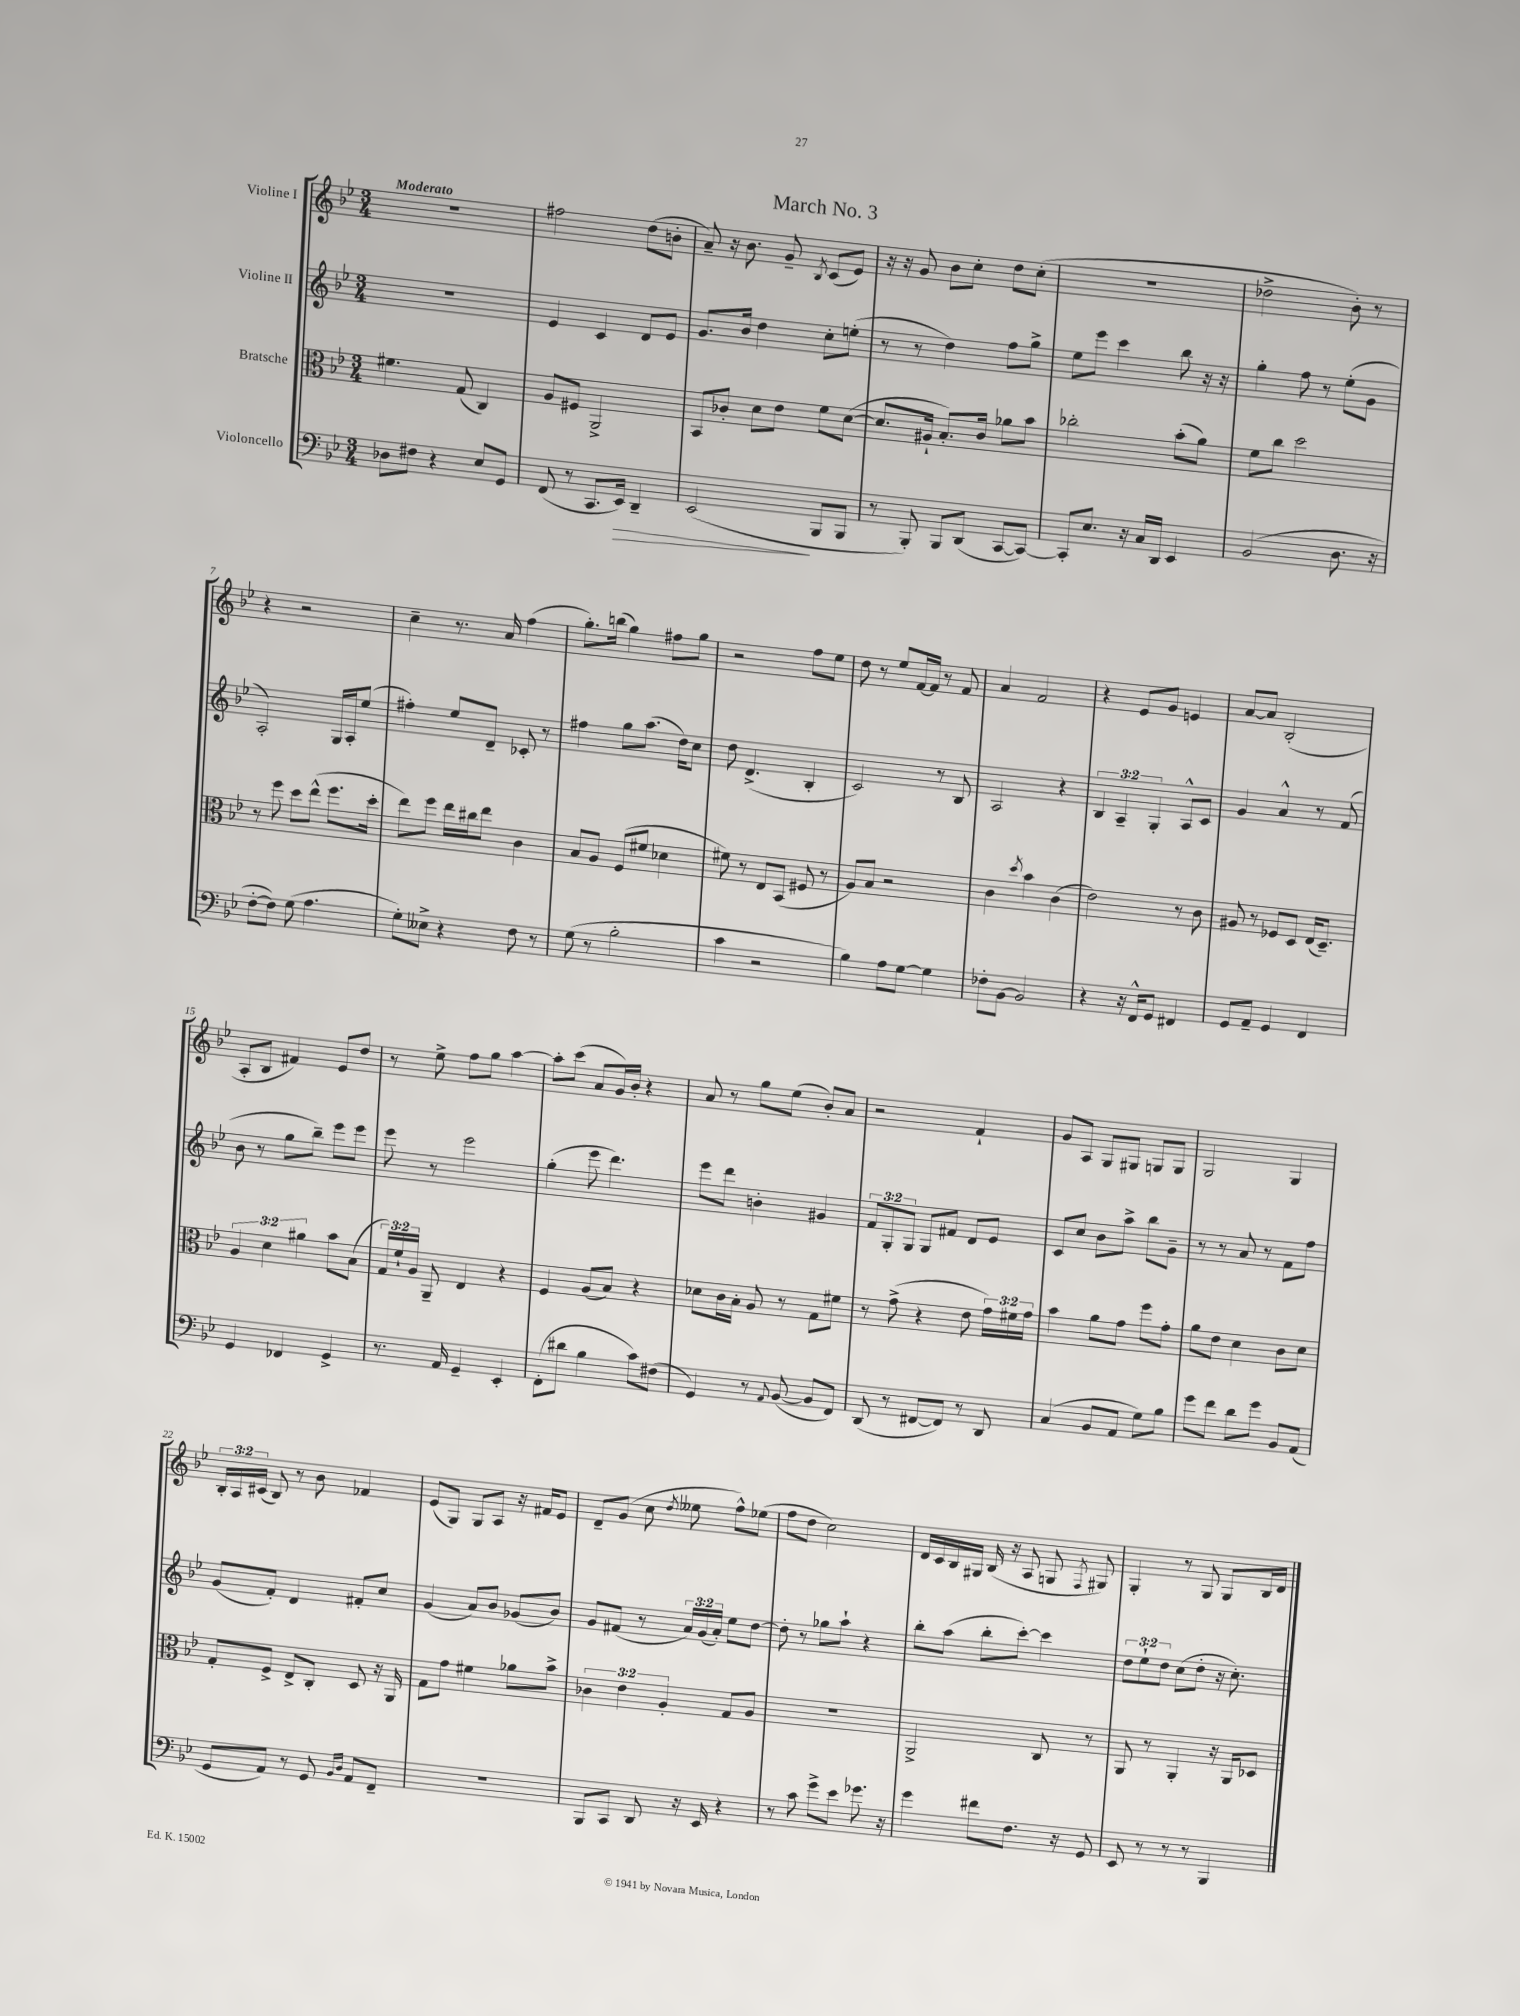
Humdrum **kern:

**kern	**dynam	**kern	**kern	**kern
*part4	*part4	*part3	*part2	*part1
*staff4	*staff4	*staff3	*staff2	*staff1
*I"Violoncello	*	*I"Bratsche	*I"Violine II	*I"Violine I
*clefF4	*	*clefC3	*clefG2	*clefG2
*k[b-e-]	*	*k[b-e-]	*k[b-e-]	*k[b-e-]
*M3/4	*	*M3/4	*M3/4	*M3/4
=1	=1	=1	=1	=1
!	!	!	!	!LO:TX:a:B:t=Moderato
8D-X\L	.	4.f#X\	2.r	2.r
8F#X\J	.	.	.	.
4r	.	.	.	.
.	.	(8G/	.	.
8E-/L	.	4C/)	.	.
8GG/J	.	.	.	.
=2	=2	=2	=2	=2
(8FF/	.	8A/L	4e-/	2ff#X\
8r	.	8F#X/J	.	.
8.CC/L	.	2AA^/	4c/	.
!	!LO:HP:b	!	!	!
16EE-/Jk)	>	.	.	.
4DD~/	.	.	8d/L	(8dd\L
.	.	.	8e-/J	8bn'\J
=3	=3	=3	=3	=3
(2EE-/	.	8BB-/L	8.g/L	8a~/)
.	.	8c-X'/J	.	16r
.	.	.	16b-/Jk	8.b-\
.	.	8d\L	4dd\	.
.	.	8e-\J	.	8g~/
.	.	.	.	8qB-/
8BBB-/L	]	8f\L	8cc'\L	(8c/L
8BBB-/J	.	([8d\J	(8een'\J	8e-/J)
=4	=4	=4	=4	=4
8r	.	8.d/L]	8r	16r
.	.	.	.	16r
8BBB-'/)	.	.	8r	8g/
.	.	16A#X`/Jk	.	.
8BBB-/L	.	8.B-'/L)	4dd\)	8b-\L
(8DD/J	.	.	.	8cc'\J
.	.	16c/Jk	.	.
[8CC/L	.	8a-X\L	8ff\L	8dd\L
8CC/J_)	.	8b-\J	8gg^\J	(8cc'\J
=5	=5	=5	=5	=5
8CC'/L]	.	2cc-X'\	8ee-\L	2.r
8.E-/J	.	.	8eee-\J	.
.	.	.	4ccc\	.
16r	.	.	.	.
16C/LL	.	.	.	.
16DD/JJ	.	.	.	.
4EE-/	.	(8b-'\L	8bb-\	.
.	.	8a\J)	16r	.
.	.	.	16r	.
=6	=6	=6	=6	=6
(2BB-/	.	8f\L	4gg'\	2dd-X^\
.	.	8cc\J	.	.
.	.	2dd\	8ff\	.
.	.	.	8r	.
8.D\	.	.	(8ee-'\L	8b-'\)
.	.	.	8g\J	8r
16r	.	.	.	.
!!LO:LB:g=z
=7	=7	=7	=7	=7
[8F'\L	.	8r	2A'/)	4r
8F\J])	.	8ff\	.	.
(8G\	.	8dd\L	.	2r
4.A\	.	(8ee-^^\J	.	.
.	.	8.ff\L	16G/LL	.
.	.	.	16A'/J	.
.	.	.	(8ee-/J	.
.	.	16dd'\Jk	.	.
=8	=8	=8	=8	=8
8G'\L)	.	8ee-\L)	4ff#X'\)	4cc~\
8E--X^\J	.	8ff\J	.	.
4r	.	16ee-\LL	8ee-/L	8.r
.	.	16cc#X\J	.	.
.	.	8ee-\J	8d~/J	.
.	.	.	.	16a/
8F\	.	4c\	8c-X'/	(4ff\
8r	.	.	8r	.
=9	=9	=9	=9	=9
(8G\	.	8B-/L	4ff#X\	8.gg'\L)
8r	.	8A/J	.	.
.	.	.	.	(16bbn\Jk
2B-'\	.	(8F/L	8gg\L	4gg\)
.	.	8f#X/J	(8.aa\J	.
.	.	4d-X\	.	8ff#X\L
.	.	.	16dd\KL)	.
.	.	.	8cc\J	8gg\J
=10	=10	=10	=10	=10
4c\	.	8f#X\)	8dd\	2r
.	.	8r	(4.d^/	.
2r	.	8E-/L	.	.
.	.	(8BB-/J	.	.
.	.	8F#X/	4B-'/	8ff\L
.	.	8r	.	8ee-\J
=11	=11	=11	=11	=11
4B-\)	.	8A/L)	2c/)	8dd\
.	.	8B-/J	.	8r
8A\L	.	2r	.	8ee-/L
[8G\J	.	.	.	[16f/L
.	.	.	.	16f/JJ]
4G\]	.	.	8r	8r
.	.	.	8B-/	8f/
=12	=12	=12	=12	=12
8F-X'\L	.	4c\	2A/	4a/
[8BB-\J	.	.	.	.
.	.	8qdd/	.	.
2BB-/]	.	4b-\	.	2f/
.	.	(4c\	4r	.
=13	=13	=13	=13	=13
4r	.	2e-\)	6B-/	4r
.	.	.	6A~/	.
16r	.	.	.	8e-/L
16FF^^/KL	.	.	.	.
.	.	.	6G'/	.
8GG/J	.	.	.	8g/J
4FF#X/	.	8r	8A^^/L	4en/
.	.	8c\	8c/J	.
=14	=14	=14	=14	=14
8GG/L	.	8A#X/	4g/	[8a/L
8AA~/J	.	8r	.	8a/J]
4GG/	.	8F-X/L	4a^^/	(2B-'/
.	.	8D/J	.	.
4FF/	.	(16E-/KL	8r	.
.	.	8.D~/J)	.	.
.	.	.	(8f/	.
!!LO:LB:g=z
=15	=15	=15	=15	=15
4GG/	.	6A/	8b-\	8A'/L
.	.	.	8r	8B-/J
.	.	6d\	.	.
4FF-X/	.	.	8gg\L	4f#X/)
.	.	6a#X\	.	.
.	.	.	8bb-~\J)	.
4GG^/	.	8b-\L	8eee-\L	8e-/L
.	.	(8B-\J	8eee-\J	8dd/J
=16	=16	=16	=16	=16
8.r	.	24G/LL)	8eee-\	8r
.	.	24f`/	.	.
.	.	24A/JJ	.	.
.	.	8AA~/	8r	8ee-^\
16AA/	.	.	.	.
4GG~/	.	4E-/	2eee-\	8ff\L
.	.	.	.	8gg\J
4EE-'/	.	4r	.	[4aa\
=17	=17	=17	=17	=17
(8FF'\L	.	4F/	(4gg'\	8aa'\L]
8d#X\J	.	.	.	(8ccc\J
4B-\	.	(8A/L	8eee-\	8a/L
.	.	8B-/J)	4.ddd\)	16g/L)
.	.	.	.	16b-'/JJ
8c\L)	.	4r	.	4r
(8F#X\J	.	.	.	.
=18	=18	=18	=18	=18
4GG/)	.	8d-X\L	8eee-\L	8a/
.	.	16c\L	8ddd\J	8r
.	.	16B-'\JJ	.	.
8r	.	8A/	4bn'\	8gg\L
8qqAA/	.	.	.	.
([8BB-/	.	8r	.	(8ee-\J
8BB-/L]	.	8G\L	4g#X/	8b-'/L)
8FF/J)	.	8f#X\J	.	8a/J
=19	=19	=19	=19	=19
(8DD/	.	8r	12f/L	2r
.	.	.	12G'/	.
8r	.	(8g^\	.	.
.	.	.	12G/J	.
[8FF#X/L	.	4r	8G/L	.
8FF#/J])	.	.	8f#X/J	.
8r	.	8e-\	8d/L	4f`/
8DD/	.	24g\LL)	8e-/J	.
.	.	24f#X\	.	.
.	.	24g\JJ	.	.
=20	=20	=20	=20	=20
(4C/	.	4b-\	8c/L	8g/L
.	.	.	8cc/J	8A/J
8BB-/L	.	8a\L	8b-\L	8G/L
8AA/J	.	8g\J	8aa^\J	8G#X/J
8G\L)	.	8ff\L	8bb-\L	8Gn/L
8B-\J	.	8g'\J	8g~\J	8G/J
=21	=21	=21	=21	=21
8g\L	.	8a\L	8r	2G/
8f\J	.	8e-\J	8r	.
8d\L	.	4d\	8a/	.
8g\J	.	.	8r	.
8BB-/L	.	8c\L	8f\L	4G/
(8AA/J	.	8d\J	8ff\J	.
!!LO:LB:g=z
=22	=22	=22	=22	=22
8GG/L	.	8G'/L	(8g/L	24B-'/LL
.	.	.	.	24A/
.	.	.	.	(24c#X/JJ
8AA/J)	.	8F^/J	8f'/J)	8B-/)
8r	.	8E-^/L	4d/	8r
8GG/	.	8C'/J	.	8b-\
16qqBB-/LL	.	.	.	.
16qqD/JJ	.	.	.	.
8AA/L	.	8D/	8f#X'/L	4f-X/
8FF~/J	.	16r	8cc/J	.
.	.	16AA/	.	.
=23	=23	=23	=23	=23
2.r	.	8G\L	(4g/	(8e-/L
.	.	8g\J	.	8G/J)
.	.	4f#X\	8a/L)	8G/L
.	.	.	8b-/J	8A/J
.	.	8a-X\L	(8g-X/L	16r
.	.	.	.	16f#X/KL
.	.	8b-^\J	8b-/J)	8e-/J
=24	=24	=24	=24	=24
8BBB-/L	.	6c-X\	8g/L	8d~/L
8CC/J	.	.	(8f#X/J	(8g/J
.	.	6e-\	.	.
8DD/	.	.	8r	8cc\
.	.	6A'/	.	.
.	.	.	.	8qdd/
16r	.	.	24a/LL)	8ee--X\
.	.	.	(24g/	.
16EE-/	.	.	.	.
.	.	.	24a'/JJ)	.
4r	.	8G/L	8ee-\L	8ff^^\L)
.	.	8A/J	[8dd\J	(8ee-X\J
=25	=25	=25	=25	=25
8r	.	2.r	8dd'\]	8ff\L
8c\	.	.	8r	8dd\J
8g^\L	.	.	8gg-X\L	2cc\)
8e-\J	.	.	8aa`\J	.
8.g-X\	.	.	4r	.
16r	.	.	.	.
=26	=26	=26	=26	=26
4g\	.	2AA^/	8bb-'\L	16d/LL
.	.	.	.	16c/
.	.	.	(8aa\J	16B-/
.	.	.	.	16G#X/JJ
8f#X\L	.	.	8bb-'\L	(16B-/
.	.	.	.	16r
8.F\J	.	.	[8ccc'\J)	8A/
.	.	8C/	4ccc\]	8Gn/
16r	.	.	.	.
.	.	.	.	8qF/
8GG/	.	8r	.	8G#X/)
=27	=27	=27	=27	=27
8EE-/	.	8AA/	12dd\L	4G'/
.	.	.	12ee-`\	.
8r	.	8r	.	.
.	.	.	12dd\J	.
8r	.	4AA'/	(8cc\L	8r
8r	.	.	8dd'\J	8G/
4BBB-/	.	16r	16r	8G/L
.	.	16AA/KL	8.cc'\)	.
.	.	8D-X/J	.	16B-/L
.	.	.	.	16d/JJ
==	==	==	==	==
*-	*-	*-	*-	*-
